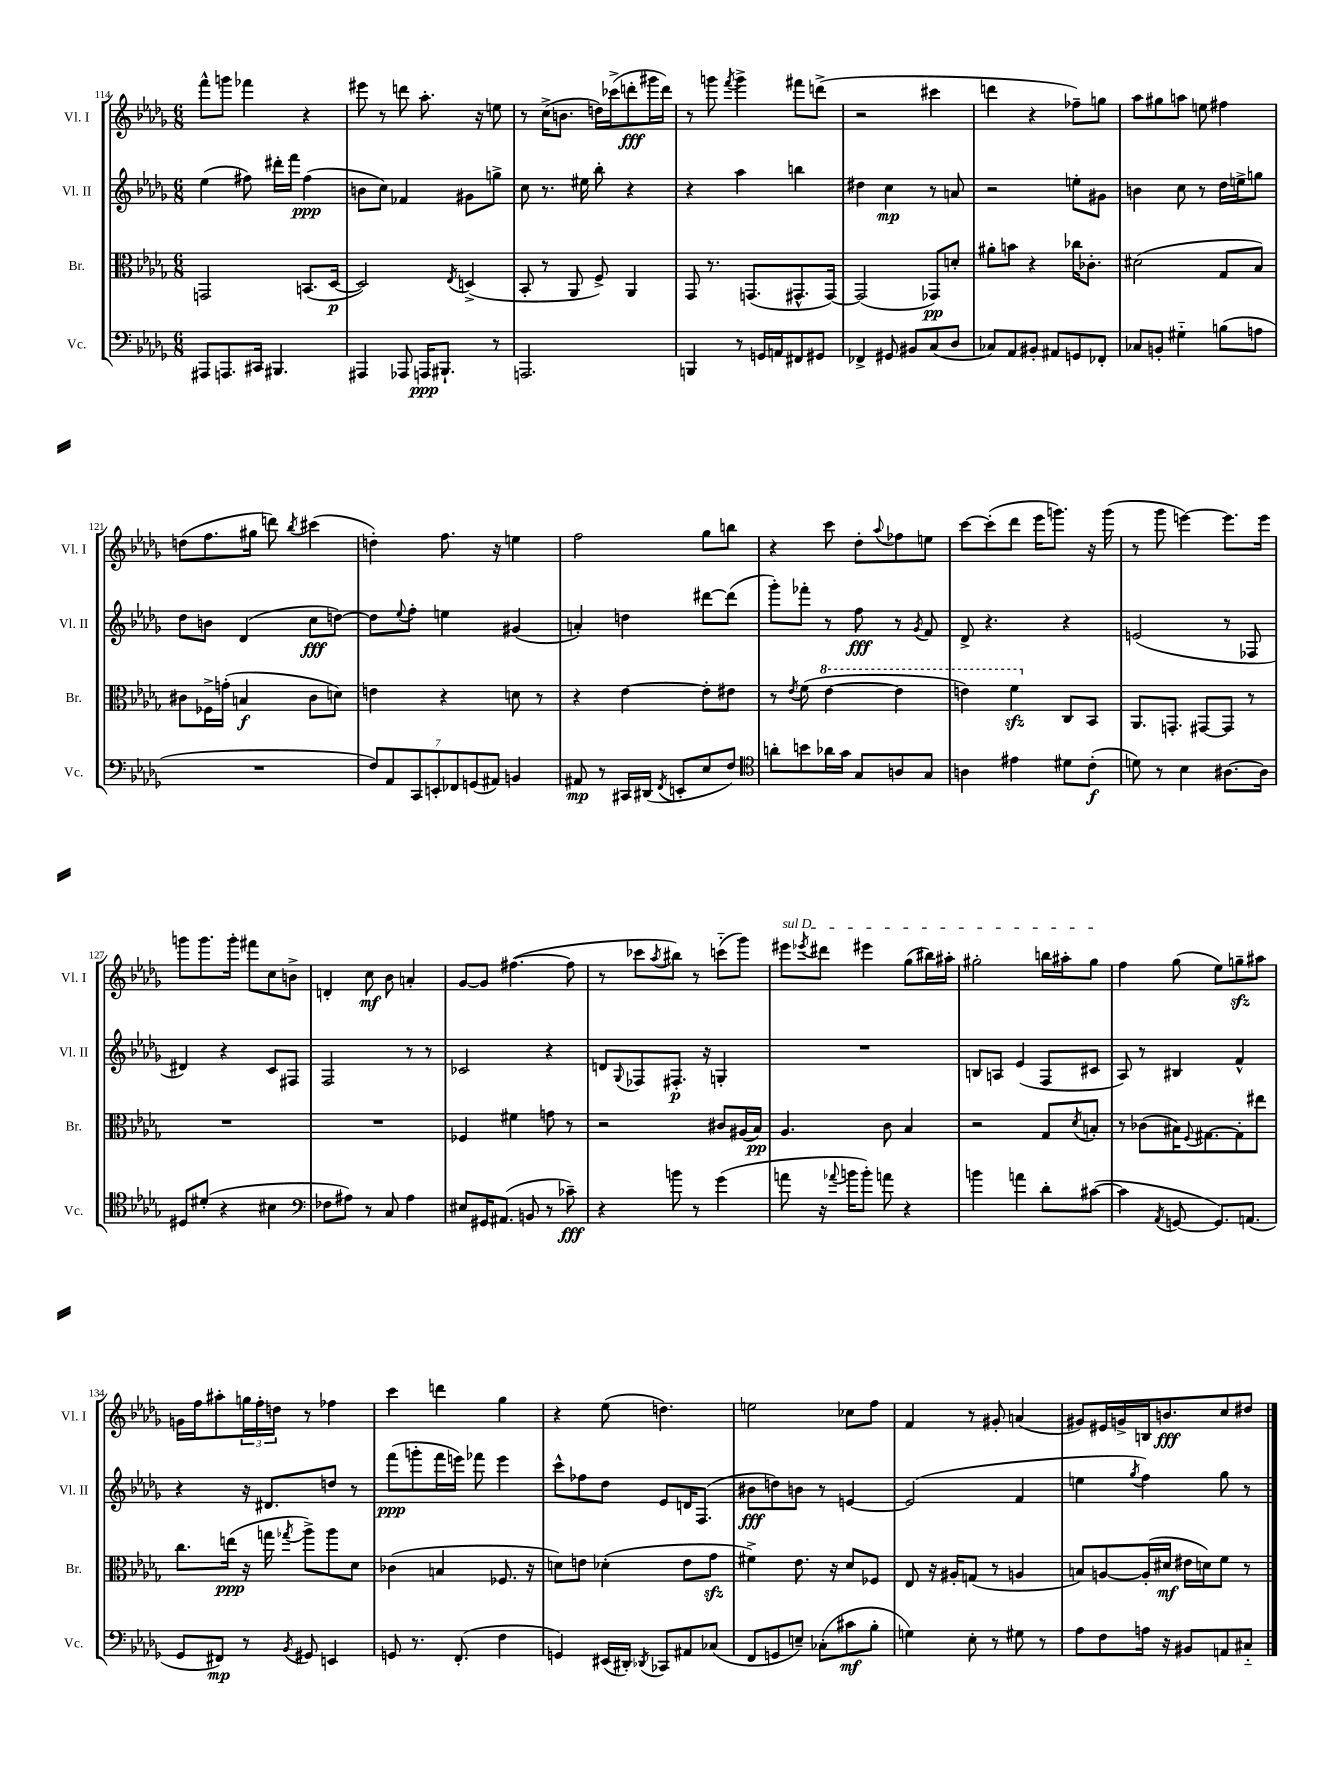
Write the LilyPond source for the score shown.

<<
\new StaffGroup <<
\new Staff = "s0" \with { instrumentName = "Vl. I" shortInstrumentName = "Vl. I" } {
    \clef treble \key des \major \numericTimeSignature \time 6/8
    f'''8-^ g'''8 fes'''4 r4 |
    eis'''8 r8 d'''8 aes''8.-. r16 e''8 |
    r8 c''16->( b'8. d''16) ces'''16->( d'''8-.\fff gis'''16 d'''16) |
    r8 g'''8 \acciaccatura { f'''8 } g'''4-> fis'''8 d'''8->( |
    r2 cis'''4 |
    d'''4 r4 fes''8--) g''8 |
    aes''8 gis''8 a''8 e''8 fis''4 |
    d''8( f''8. gis''16 d'''8) \acciaccatura { bes''8 } cis'''4( |
    d''4-.) f''8. r16 e''4 |
    f''2 ges''8 b''8 |
    r4 c'''8 des''8-. \appoggiatura { aes''8 } fes''8 e''8 |
    c'''8~ c'''8-.( des'''8 ees'''16 g'''8.) r16 g'''16( |
    r8 ges'''8 e'''4~) e'''8. e'''16 |
    g'''8 g'''8. g'''16-. fis'''8 c''8 b'8-> |
    d'4-. c''8\mf bes'8 a'4-. |
    ges'8~ ges'8 fis''4.~( fis''8 |
    r8 ces'''8 \acciaccatura { aes''8 } bis''8) r8 c'''8-_( ges'''8) |
    \once \override TextSpanner.bound-details.left.text = \markup { \italic "sul D" } eis'''8\startTextSpan \acciaccatura { ees'''8 } dis'''8 eis'''4 ges''8( bis''16) ais''16-. |
    gis''2-. b''16 ais''16-. gis''8\stopTextSpan |
    f''4 ges''8( ees''8) g''8--\sfz ais''8 |
    g'16 f''16 ais''8-. \tuplet 3/2 { g''16 f''16-. d''16 } r8 fes''4 |
    c'''4 d'''4 ges''4 |
    r4 ees''8( d''4.) |
    e''2 ces''8 f''8 |
    f'4 r8 gis'8-. a'4( |
    gis'8) eis'16 g'16-> b16 b'8.\fff c''8 dis''8 \bar "|." |
}
\new Staff = "s1" \with { instrumentName = "Vl. II" shortInstrumentName = "Vl. II" } {
    \clef treble \key des \major \numericTimeSignature \time 6/8
    ees''4( fis''8) dis'''16-. f'''16 fis''4\ppp( |
    b'8 c''8) fes'4 gis'8 g''8-> |
    c''8 r8. eis''16 bes''8-. r4 |
    r4 aes''4 b''4 |
    dis''4 c''4\mp r8 a'8 |
    r2 e''8-. gis'8 |
    b'4 c''8 r8 des''16 e''16-> g''8 |
    des''8 b'8 des'4( c''8\fff d''8~) |
    d''8 \appoggiatura { ees''8 } f''8-. e''4 gis'4( |
    a'4-.) d''4 dis'''8~ dis'''8( |
    ges'''8-.) fes'''8-. r8 f''8\fff r8 \acciaccatura { ges'8 } f'8 |
    des'8-> r4. r4 |
    e'2( r8 fes8 |
    dis'4) r4 c'8 fis8 |
    f2 r8 r8 |
    ces'2 r4 |
    d'8 \appoggiatura { ges8 } fes8 fis8.-.\p r16 g4-. |
    R2. |
    b8 a8 ees'4( f8 cis'8 |
    aes8) r8 bis4 f'4-^ |
    r4 r16 dis'8. d''8 r8 |
    f'''8\ppp( g'''8-. f'''16 e'''16) fes'''8 e'''4 |
    c'''8-^ fes''8 des''8 ees'8 d'16 f8.( |
    bis'8\fff d''8) b'8 r8 e'4~ |
    e'2( f'4 |
    e''4 \acciaccatura { ges''8 } f''4) ges''8 r8 \bar "|." |
}
\new Staff = "s2" \with { instrumentName = "Br." shortInstrumentName = "Br." } {
    \clef alto \key des \major \numericTimeSignature \time 6/8
    g,2 b,8.( des16~\p |
    des2) \acciaccatura { ees8 } d4->( |
    bes,8-. r8 aes,8 f8->) aes,4 |
    ges,8 r8. g,8.( gis,8.-^ gis,16~) |
    gis,2( ges,8\pp) d'8-. |
    ais'8-. b'8 r4 ces''16 ces'8.-. |
    dis'2( ges8 bes8) |
    cis'8 fes16-> g'16-.( b4\f cis'8 d'8) |
    e'4 r4 d'8 r8 |
    r4 ees'4~ ees'8-. eis'8 |
    r8 \acciaccatura { ees'8 } f'8( \ottava #1 ees''4~ ees''4 |
    e''4) f''4\sfz \ottava #0 c8 bes,8 |
    aes,8. g,8.-. gis,8~ gis,8 r8 |
    R2. |
    R2. |
    fes4 fis'4 g'8 r8 |
    r2 cis'8 ais16( bes16\pp) |
    aes4. c'8 bes4 |
    r2 ges8 \acciaccatura { des'8 } b8-. |
    r8 ces'8( bis16) \appoggiatura { f8 } gis8.~ gis8-. eis''8 |
    c''8. e''16\ppp( r16 g''16 \acciaccatura { ges''8 } aes''8->) aes''8 des'8 |
    ces'4( b4 fes8. r16 |
    d'8) e'8 des'4-.( e'8 ges'8\sfz |
    fis'4->) ees'8. r16 des'8 fes8 |
    ees8 r16 ais16-. g8( r8 a4 |
    b8) a8~ a16-.( dis'16\mf eis'16 d'16) f'8 r8 \bar "|." |
}
\new Staff = "s3" \with { instrumentName = "Vc." shortInstrumentName = "Vc." } {
    \clef bass \key des \major \numericTimeSignature \time 6/8
    ais,,8 a,,8. cis,16 bis,,4. |
    ais,,4 aes,,8 a,,16\ppp bis,,8.-! r8 |
    a,,2. |
    b,,4 r8 g,16 a,16 fis,8 gis,8 |
    fes,4-> gis,8 bis,8 c8( des8 |
    ces8) aes,8 bis,8-. ais,8 g,8 fes,8-. |
    ces8 b,8-. gis4-_ b8( a8 |
    R2. |
    \tuplet 7/4 { f8) aes,8 c,8 e,8-. fes,8 g,8( ais,8) } b,4 |
    ais,8\mp r8 cis,16 dis,16( \acciaccatura { f,8 } e,8-. ees8 f8) |
    \clef tenor a'8-. b'8 aes'16 ges'16 ges8 a8 ges8 |
    a4 eis'4 dis'8 c'8-.\f( |
    d'8) r8 bes4 ais8.~ ais16 |
    dis8 dis'8-.( r4 bis4 |
    \clef bass fes8 ais8) r8 c8 ais4 |
    eis8 gis,16 ais,8.( b,8 r8 ces'8--\fff) |
    r4 b'8 r8 ges'4( |
    a'8 r16 \appoggiatura { aes'8 } b'16 b'8-.) a'8 r4 |
    b'4 a'4 des'8-. cis'8~( |
    cis'4 \acciaccatura { aes,8 } g,8~ g,8.) a,8.( |
    ges,8 fis,8\mp) r8 \acciaccatura { bes,8 } gis,8 e,4 |
    g,8 r8. f,8.-.( f4 |
    g,4) eis,16( dis,16-.) \acciaccatura { des,8 } ces,8 ais,8 ces8( |
    f,8 g,8 e8--) ces8-.( cis'8\mf bes8-. |
    g4) ees8-. r8 gis8 r8 |
    aes8 f8 a16 r16 bis,8 a,8 cis8-_ \bar "|." |
}
>>
>>
\layout { \context { \Score currentBarNumber = #114 } }
